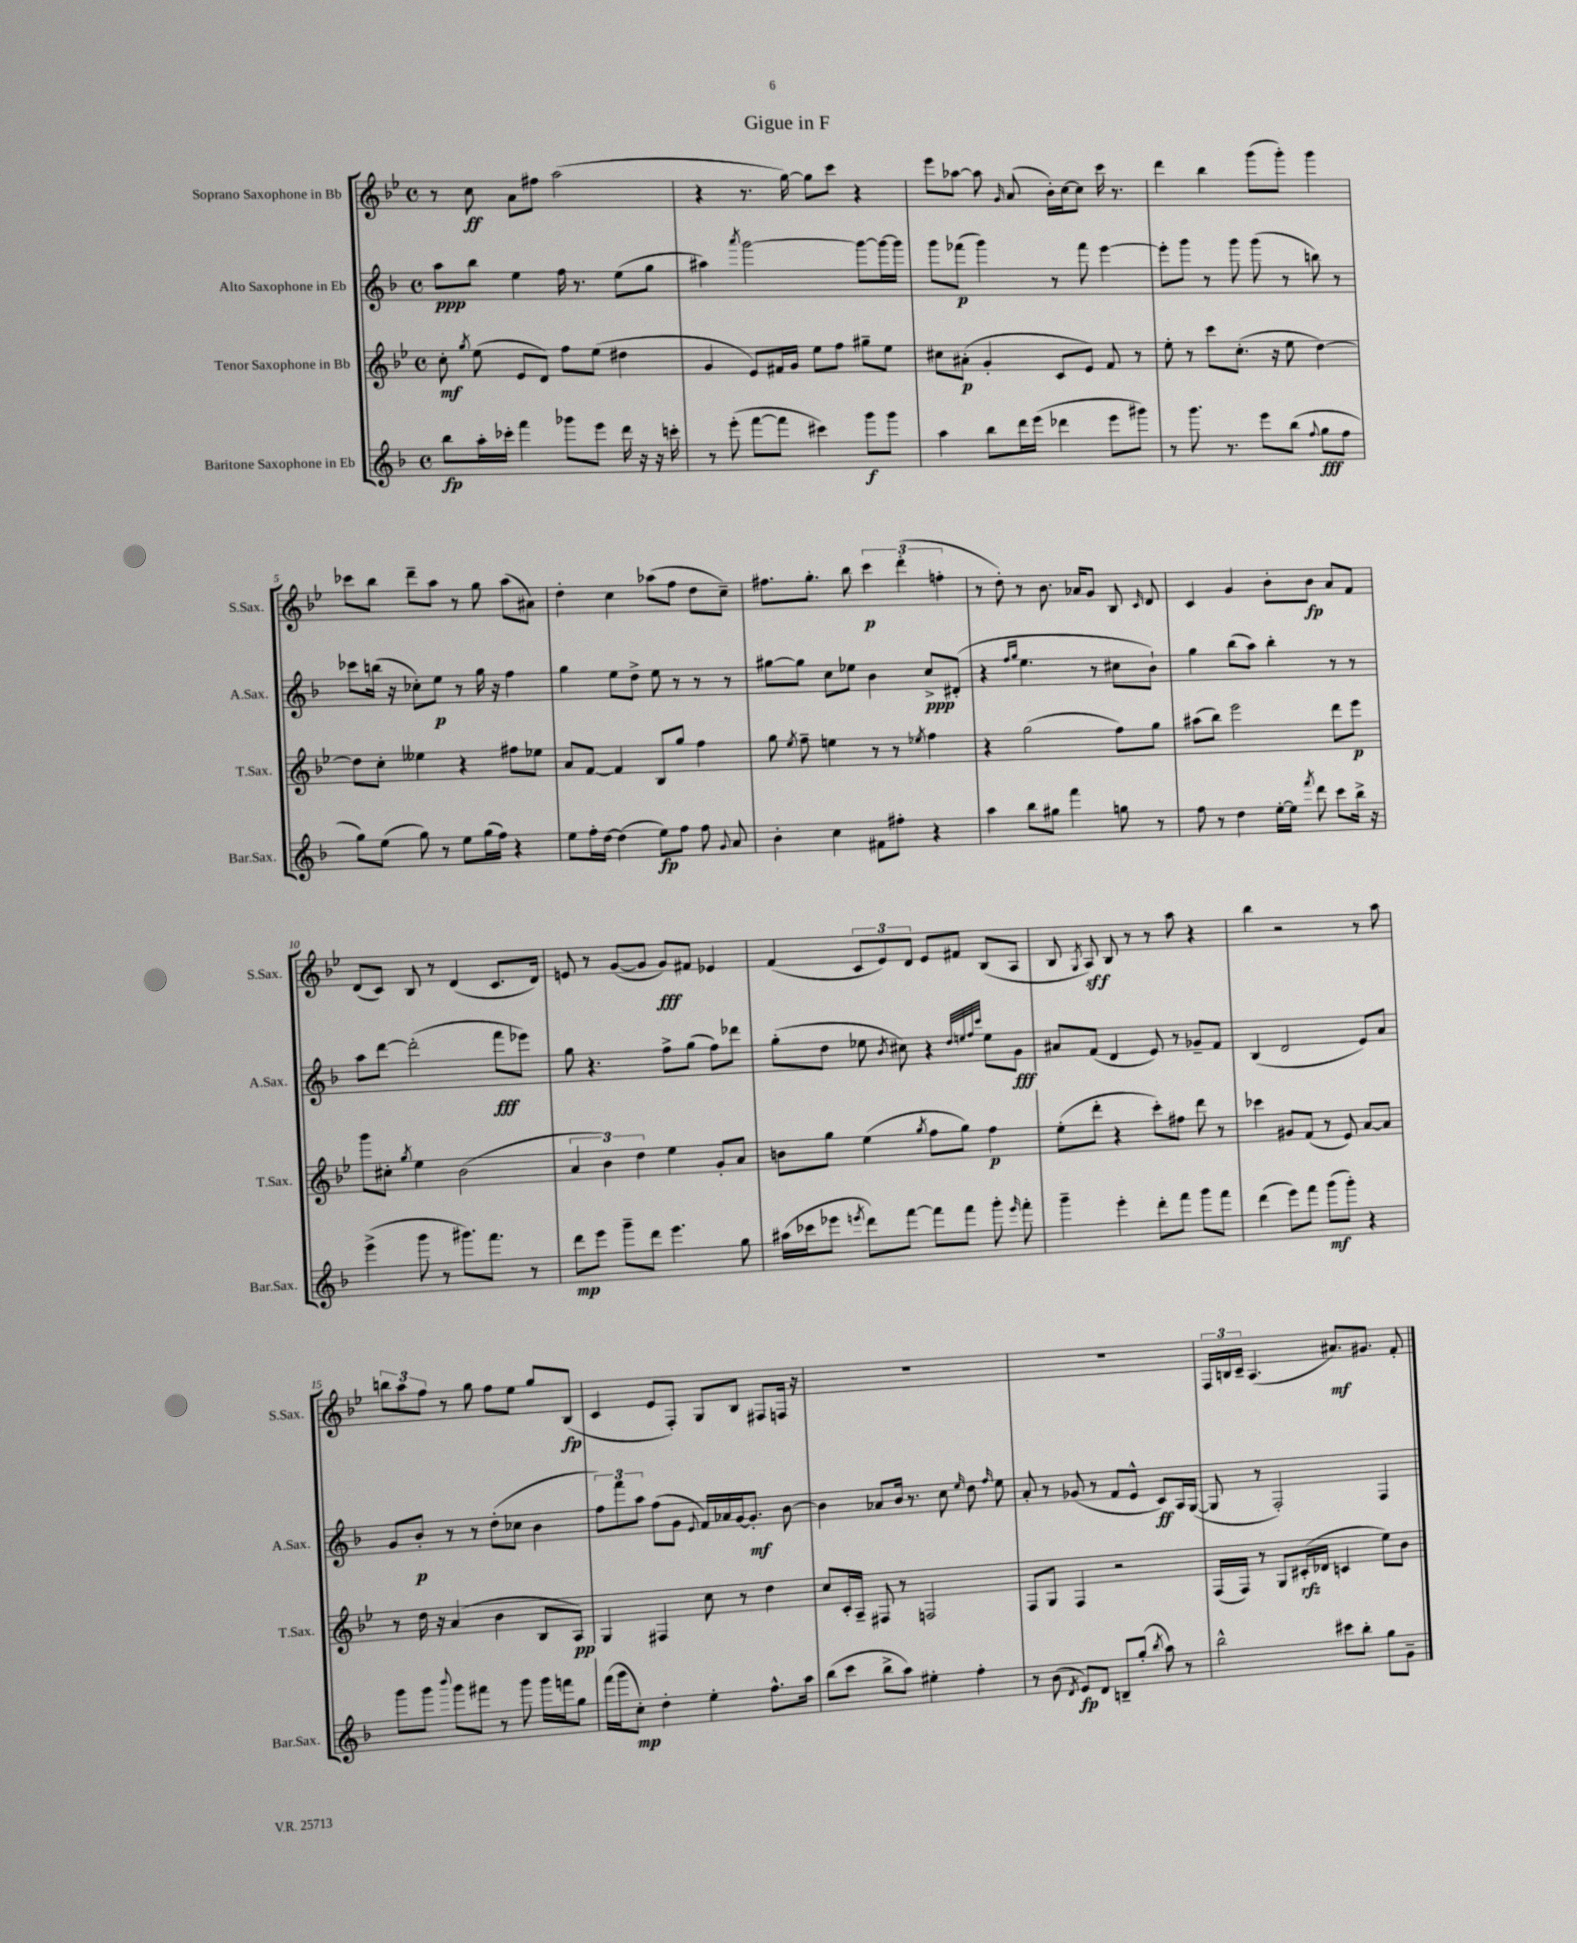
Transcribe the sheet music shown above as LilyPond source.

\header { title = "Gigue in F" }
<<
\new StaffGroup <<
\new Staff = "s0" \with { instrumentName = "Soprano Saxophone in Bb" shortInstrumentName = "S.Sax." } {
    \clef treble \key bes \major \defaultTimeSignature \time 4/4
    \autoBeamOff r8 c''8\ff a'8[ fis''8] a''2( |
    r4 r8. g''16~) g''8[ c'''8] r4 |
    ees'''8[ aes''8]~ aes''8 \grace { g'16 } a'8( bes'16[-.) c''16~ c''8] c'''16 r8. |
    d'''4 bes''4 g'''8[( g'''8]-.) g'''4 |
    ces'''8[ bes''8] d'''8[-- a''8] r8 g''8 a''8[( ais'8]) |
    d''4-. c''4 aes''8[( f''8] d''8[ c''8]--) |
    fis''8.[ g''8.]-. bes''8 \tuplet 3/2 { c'''4\p d'''4-.( f''4-. } |
    r8 d''8-.) r8 bes'8. aes'16[ g'8] bes8 \grace { c'16 } d'8 |
    c'4 g'4 bes'8[-. bes'8]\fp a'8[ f'8] |
    d'8[( c'8]) bes8 r8 d'4( c'8.[ d'16]) |
    e'8 r8 g'8[~( g'8] g'8[\fff) fis'8] ees'4 |
    f'4( \tuplet 3/2 { c'8[ ees'8) d'8] } ees'8[ fis'8] bes8[( a8] |
    bes8 \acciaccatura { g8 } a8\sff) bes8 r8 r8 a''8 r4 |
    bes''4 r2 r8 a''8 |
    \tuplet 3/2 { b''8[ a''8 f''8] } r8 g''8 f''8[ ees''8] g''8[ bes8]\fp( |
    c'4 ees'8[ f8]-.) g8[ bes8] fis8[ f16] r16 |
    R1 |
    R1 |
    \tuplet 3/2 { f16[ b16 c'16]-- } a4.( ais'8.[\mf) gis'8.] f'8-. \bar "|." |
}
\new Staff = "s1" \with { instrumentName = "Alto Saxophone in Eb" shortInstrumentName = "A.Sax." } {
    \clef treble \key f \major \defaultTimeSignature \time 4/4
    \autoBeamOff a''8[\ppp bes''8] e''4 f''16 r8. e''8[( g''8] |
    ais''4) \acciaccatura { a'''8 } g'''2~ g'''8[~ g'''16~ g'''16] |
    g'''8[ fes'''8]\p( g'''4) r8 fes'''8 e'''4~ |
    e'''8[-. g'''8] r8 g'''8 g'''8( r8 b''8) r8 |
    ces'''8[ b''16]( r16 ces''8[-.) e''8]\p r8 g''16 r16 f''4 |
    g''4 e''8[ d''8]-> e''8 r8 r8 r8 |
    gis''8[~ gis''8] c''8[ ees''8] bes'4 c''8[->\ppp dis'8]-.( |
    r4 \grace { f''16[ g''16] } e''4. r8 cis''8[ bes'8]-!) |
    g''4 bes''8[( a''8]) bes''4-. r8 r8 |
    a''8[ d'''8]~ d'''2-.( f'''8[\fff ees'''8]) |
    g''8 r4. f''8[-> g''8]( f''8[) des'''8] |
    g''8[-.( d''8] ees''8 \acciaccatura { bes'8 } cis''8) r4 \grace { d''32[ e''32 f''32 c'''32] } e''8[ g'8]\fff |
    ais'8[ f'8]( d'4 e'8) r8 ges'8[-- f'8] |
    bes4( d'2 e'8[) a'8] |
    g'8[ bes'8]-.\p r8 r8 d''8[-.( ces''8] bes'4 |
    \tuplet 3/2 { f''8[) f'''8 a''8] } f''8[( g'8] \appoggiatura { e'8 } f'16[) aes'16 g'16~ g'8.]-.\mf bes'8~ |
    bes'4 aes'8[ bes'16] r8. c''8 \grace { e''16 } d''8 \grace { f''16 } e''8 |
    a'8-. r8 ges'8( r8 f'8[ e'8]-^ c'8[\ff) a16 g16]~( |
    g8 r8 f2-.) f4 \bar "|." |
}
\new Staff = "s2" \with { instrumentName = "Tenor Saxophone in Bb" shortInstrumentName = "T.Sax." } {
    \clef treble \key bes \major \defaultTimeSignature \time 4/4
    \autoBeamOff c''8-.\mf \acciaccatura { g''8 } ees''8( ees'8[ d'8]) f''8[ ees''8]( dis''4 |
    g'4 ees'8[) fis'16 g'16] ees''8[ f''8] gis''8[-- ees''8] |
    cis''8[ ais'8]-.\p( g'4-. c'8[ ees'8]) f'8 r8 |
    ees''8-. r8 c'''8[ c''8.]-.( r16 ees''8 d''4~) |
    d''8[ c''8]-. eeses''4 r4 fis''8[ ees''8] |
    a'8[ f'8]~ f'4 bes8[ g''8] f''4 |
    g''8 \acciaccatura { ees''8 } f''8-- e''4 r8 r8 \acciaccatura { ees''8 } f''4 |
    r4 g''2( f''8[) g''8] |
    ais''8[( bes''8]) ees'''2 d'''8[ ees'''8]\p |
    g'''8[ cis''8]-. \acciaccatura { g''8 } ees''4 bes'2( |
    \tuplet 3/2 { a'4 bes'4) d''4 } ees''4 g'8[-. a'8] |
    b'8[ g''8] ees''4( \acciaccatura { g''8 } f''8[ g''8]) f''4\p |
    ees''8[-.( d'''8]-. r4 c'''8[-.) fis''8] d'''8 r8 |
    ces'''4 gis'8[ f'8]( r8 ees'8) a'8[~ a'8] |
    r8 d''16 r16 a'4( bes'4 bes8[ a8]\pp) |
    g4 fis4 c''8 r8 d''4 |
    c''8[ c'16-. a16]-- fis8 r8 f2 |
    f8[ g8] f4 r2 |
    f16[( f16]) r8 g8[ cis'16-.\rfz( des'16] c'4 ees''8[) bes'8] \bar "|." |
}
\new Staff = "s3" \with { instrumentName = "Baritone Saxophone in Eb" shortInstrumentName = "Bar.Sax." } {
    \clef treble \key f \major \defaultTimeSignature \time 4/4
    \autoBeamOff bes''8[\fp a''16-. ces'''16]-. f'''4 ges'''8[ e'''8] d'''16 r16 r16 c'''16-. |
    r8 e'''8-.( f'''8[~ f'''8] cis'''4) g'''8[\f g'''8] |
    a''4 bes''8[ d'''16 e'''16]( des'''4 e'''8[ gis'''8]) |
    r8 g'''8. r8. e'''8[ bes''8]( \appoggiatura { f''8 } g''8[\fff f''8] |
    g''8[) e''8]( g''8) r8 e''8[ g''16( f''16]) r4 |
    e''8[ f''16-. d''16]~ d''4( e''8[\fp) f''8] f''8 \appoggiatura { g'8 } a'8 |
    bes'4-. c''4 fis'8[ fis''8]-. r4 |
    a''4 bes''8[ gis''8] f'''4 g''8 r8 |
    f''8 r8 d''4 e''16[~-. e''16] \acciaccatura { f'''8 } d'''8 c'''8[ bes''16]-> r16 |
    e'''4->( g'''8 r8 gis'''8.[) f'''8.] r8 |
    d'''8[\mp e'''8] g'''8[-- d'''8] e'''4. g''8 |
    ais''16[( ces'''16 ees'''8] \acciaccatura { e'''8 } d'''8[) f'''8]~ f'''8[ f'''8] g'''8-. \grace { e'''16 } f'''8-. |
    g'''4-- e'''4-. d'''8[-. f'''8] g'''8[ f'''8] |
    d'''4( e'''8[) f'''8] g'''8[\mf( g'''8]-.) r4 |
    g'''8[ g'''8] \appoggiatura { bes'''8 } g'''8[ fis'''8] r8 g'''8 g'''16[ f'''16 g''8] |
    f'''16[( g'''16 c''8]-.\mp) d''4-. e''4-. f''8.[-^ a''16] |
    bes''8[( c'''8] bes''8[-> a''8]) eis''4-. f''4-. |
    r8 bes'8( \acciaccatura { d'8 } e'8[\fp) d'8] b8[-- g''8]-.( \acciaccatura { bes''8 } a''8) r8 |
    bes''2-^ cis'''8[ bes''8]-. g''8[ g'8]-- \bar "|." |
}
>>
>>
